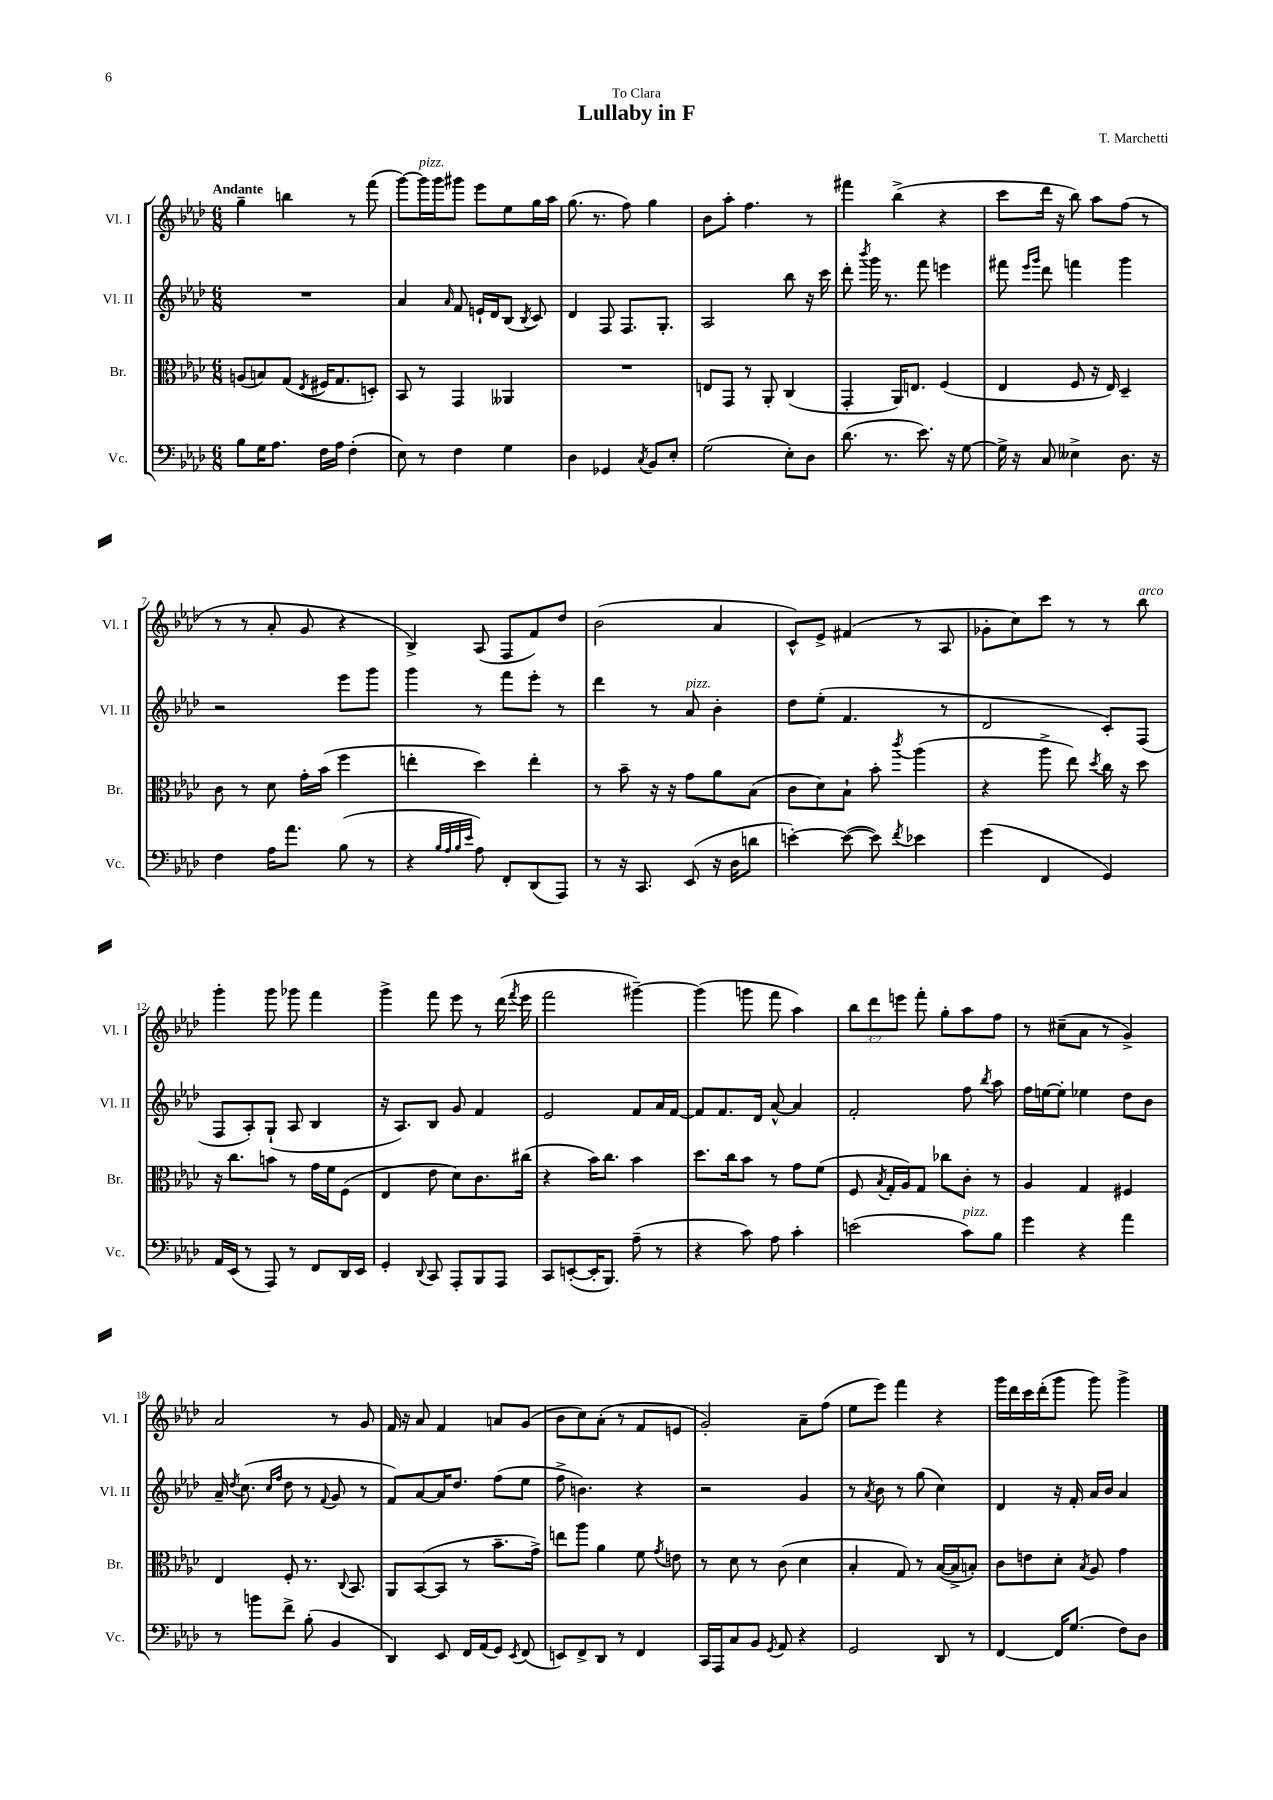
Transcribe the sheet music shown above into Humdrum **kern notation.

**kern	**kern	**kern	**kern
*staff4	*staff3	*staff2	*staff1
*clefF4	*clefC3	*clefG2	*clefG2
*k[b-e-a-d-]	*k[b-e-a-d-]	*k[b-e-a-d-]	*k[b-e-a-d-]
*M6/8	*M6/8	*M6/8	*M6/8
8B-	(8A	2.r	4gg~
16G	8B)	.	.
8.A-	.	.	.
.	(8G	.	4bb
.	8qE-	.	.
16F	16F#	.	.
16A-	8.G	.	.
(4F'	.	.	8r
.	8D')	.	(8fff
=	=	=	=
8E-)	8BB-	4a-	[8ggg)
8r	8r	.	16ggg]
.	.	.	16ggg
.	.	16qqa-	.
4F	4GG	8f	8ggg#
.	.	16e`	8eee-
.	.	16d-	.
4G	4AA--	(8B-	8ee-
.	.	8qB-	.
.	.	8c)	16gg
.	.	.	16aa-
=	=	=	=
4D-	2.r	4d-	(8.gg
.	.	.	8.r
4GG-	.	8F	.
.	.	8.F	8ff)
8qC	.	.	.
8BB-	.	.	4gg
.	.	8.G'	.
8E-'	.	.	.
=	=	=	=
(2G	8E	2A-	8b-
.	8GG	.	8aa-'
.	8r	.	4.ff
.	8AA-'	.	.
8E-')	(4C	8bb-	.
8D-	.	16r	8r
.	.	16ccc	.
=	=	=	=
(8.d-	4GG'	8ddd-'	4fff#
.	.	8qbbb-	.
.	.	16ggg	.
8.r	.	8.r	.
.	16AA-)	.	(4bb-^
.	8.E	.	.
8.e-)	.	8fff	.
.	(4F	4eee	4r
16r	.	.	.
[8G	.	.	.
=	=	=	=
16G^]	4E-	8fff#	8ccc
16r	.	.	.
.	.	16qqeee-	.
.	.	16qqggg	.
8C	.	8ddd-	16ddd-
.	.	.	16r
4E--^	8F	4fff	8bb-)
.	16r	.	8aa-
.	16E-)	.	.
8.D-	4D-~	4ggg	(8ff
.	.	.	8r
16r	.	.	.
=	=	=	=
4F	8c	2r	8r
.	8r	.	8r
16A-	8d-	.	8a-'
8.a-	.	.	.
.	16g'	.	8g
.	(16b-	.	.
(8B-	4ff	8eee-	4r
8r	.	8ggg	.
=	=	=	=
4r	4ee'	4ggg	4B-^)
32qqB-	.	.	.
32qqA-	.	.	.
32qqB-	.	.	.
32qqe-	.	.	.
8A-)	4dd-)	8r	(8A-
8FF'	.	8fff	8F
(8DD-	4ee'	8eee-'	8f)
8AAA-)	.	8r	8dd-
=	=	=	=
8r	8r	4ddd-	(2b-
16r	8b-~	.	.
8.CC	.	.	.
.	16r	8r	.
.	16r	.	.
(8EE-	8g	8a-	.
16r	8a-	4b-'	4a-
16D-	.	.	.
8d	(8B-	.	.
=	=	=	=
[4e')	8c	8dd-	8c^^)
.	8d-)	(8ee-'	8e-^
(8e_	8B-`	4.f	(4f#
8e])	8b-'	.	.
8qf	8qccc	.	.
4e-	(4aa-	.	8r
.	.	8r	8A-
=	=	=	=
(4g	4r	2d-	8g-'
.	.	.	8cc)
4FF	8aa-^	.	8ccc
.	8ee-)	.	8r
.	8qdd-	.	.
4GG)	16cc	8c')	8r
.	16r	.	.
.	8dd-	(8F	8bb-
=	=	=	=
16AA-	16r	8F	4ggg'
(16EE-	8.cc	.	.
8r	.	8A-')	.
8AAA-)	8b	(8G`	8ggg
8r	8r	8A-	8ggg-
8FF	16g	4B-	4fff
.	16f	.	.
16DD-	(8F	.	.
16EE-	.	.	.
=	=	=	=
4GG'	4E-	16r	4ggg^
.	.	8.A-)	.
8qqDD-	.	.	.
8CC	8e-	8B-	8fff
8AAA-'	8d-)	8g	8eee-
8BBB-	8.c	4f	8r
8AAA-	.	.	(16ddd-
.	.	.	8qfff
.	(16cc#	.	16eee-
=	=	=	=
8CC	4r	2e-	2fff
([8EE'	.	.	.
16EE']	16b-)	.	.
8.BBB-)	8.cc	.	.
(8A-~	4b-	8f	[4ggg#~)
8r	.	16a-	.
.	.	[16f	.
=	=	=	=
4r	8.dd-	8f]	(4ggg#]
.	.	8.f	.
.	16cc	.	.
8c)	8b-	.	8ggg
.	.	16d-	.
8A-	8r	[8a-^^	8fff
4c'	8g	4a-]	4aa-)
.	(8f	.	.
=	=	=	=
(2e	8F	2f'	12bb-
.	.	.	12ddd-
.	8qB-	.	.
.	16G'	.	.
.	.	.	12eee
.	16A-)	.	.
.	8G	.	8fff'
.	8cc-	.	8gg'
8c)	8c'	8ff	8aa-
.	.	8qbb-	.
8B-	8r	8aa-	8ff
=	=	=	=
4g	4A-	16ff	8r
.	.	[16ee	.
.	.	8ee']	(8cc#~
4r	4G	4ee-	8a-
.	.	.	8r
4a-	4F#	8dd-	4g^)
.	.	8b-	.
=	=	=	=
8r	4E-	16a-~	2a-
.	.	8qdd-	.
.	.	(8.cc	.
8b	.	.	.
.	.	16qqcc	.
.	.	16qqff	.
8f^	8F'	8dd-	.
(8B-'	8.r	8r	.
.	.	8qqf	.
4BB-	.	8g	8r
.	8qqC	.	.
.	8.BB-	.	.
.	.	8r	8g
=	=	=	=
4DD-)	8AA-	8f)	16f
.	.	.	16r
.	([8BB-	[8a-	8a-
8EE-	8BB-]	16a-]	4f
.	.	8.dd-	.
16FF	8r	.	.
(16AA-	.	.	.
8GG)	8.b-~	(8ff	8a
8qEE-	.	.	.
(8FF	.	8ee-	(8g
.	16g^)	.	.
=	=	=	=
8EE)	8ee	8ff^	8b-
8FF^	8aa-	4.b)	8cc)
8DD-	4a-	.	(8a-'
8r	.	.	8r
4FF	8f	4r	8f
.	8qg	.	.
.	8e	.	8e
=	=	=	=
16CC	8r	2r	2g')
16AAA-	.	.	.
8C	8d-	.	.
8BB-	8r	.	.
8qGG	.	.	.
8AA-	(8c	.	.
4r	4d-	4g	8a-~
.	.	.	(8ff
=	=	=	=
2GG	4B-'	8r	8ee-
.	.	8qa-	.
.	.	8b-	8eee-)
.	8G)	8r	4fff
.	8r	(8gg	.
8DD-	([16B-	4cc)	4r
.	16B-^]	.	.
8r	8B')	.	.
=	=	=	=
[4FF	8c	4d-	16ggg
.	.	.	16ddd-
.	8e	.	16ccc
.	.	.	(16ddd-'
16FF]	8d-'	16r	8ggg
(8.G	.	16f'	.
.	8qB-	.	.
.	8A-	16a-	8ggg)
.	.	16b-	.
8F)	4g	4a-	4ggg^
8D-	.	.	.
==	==	==	==
*-	*-	*-	*-
